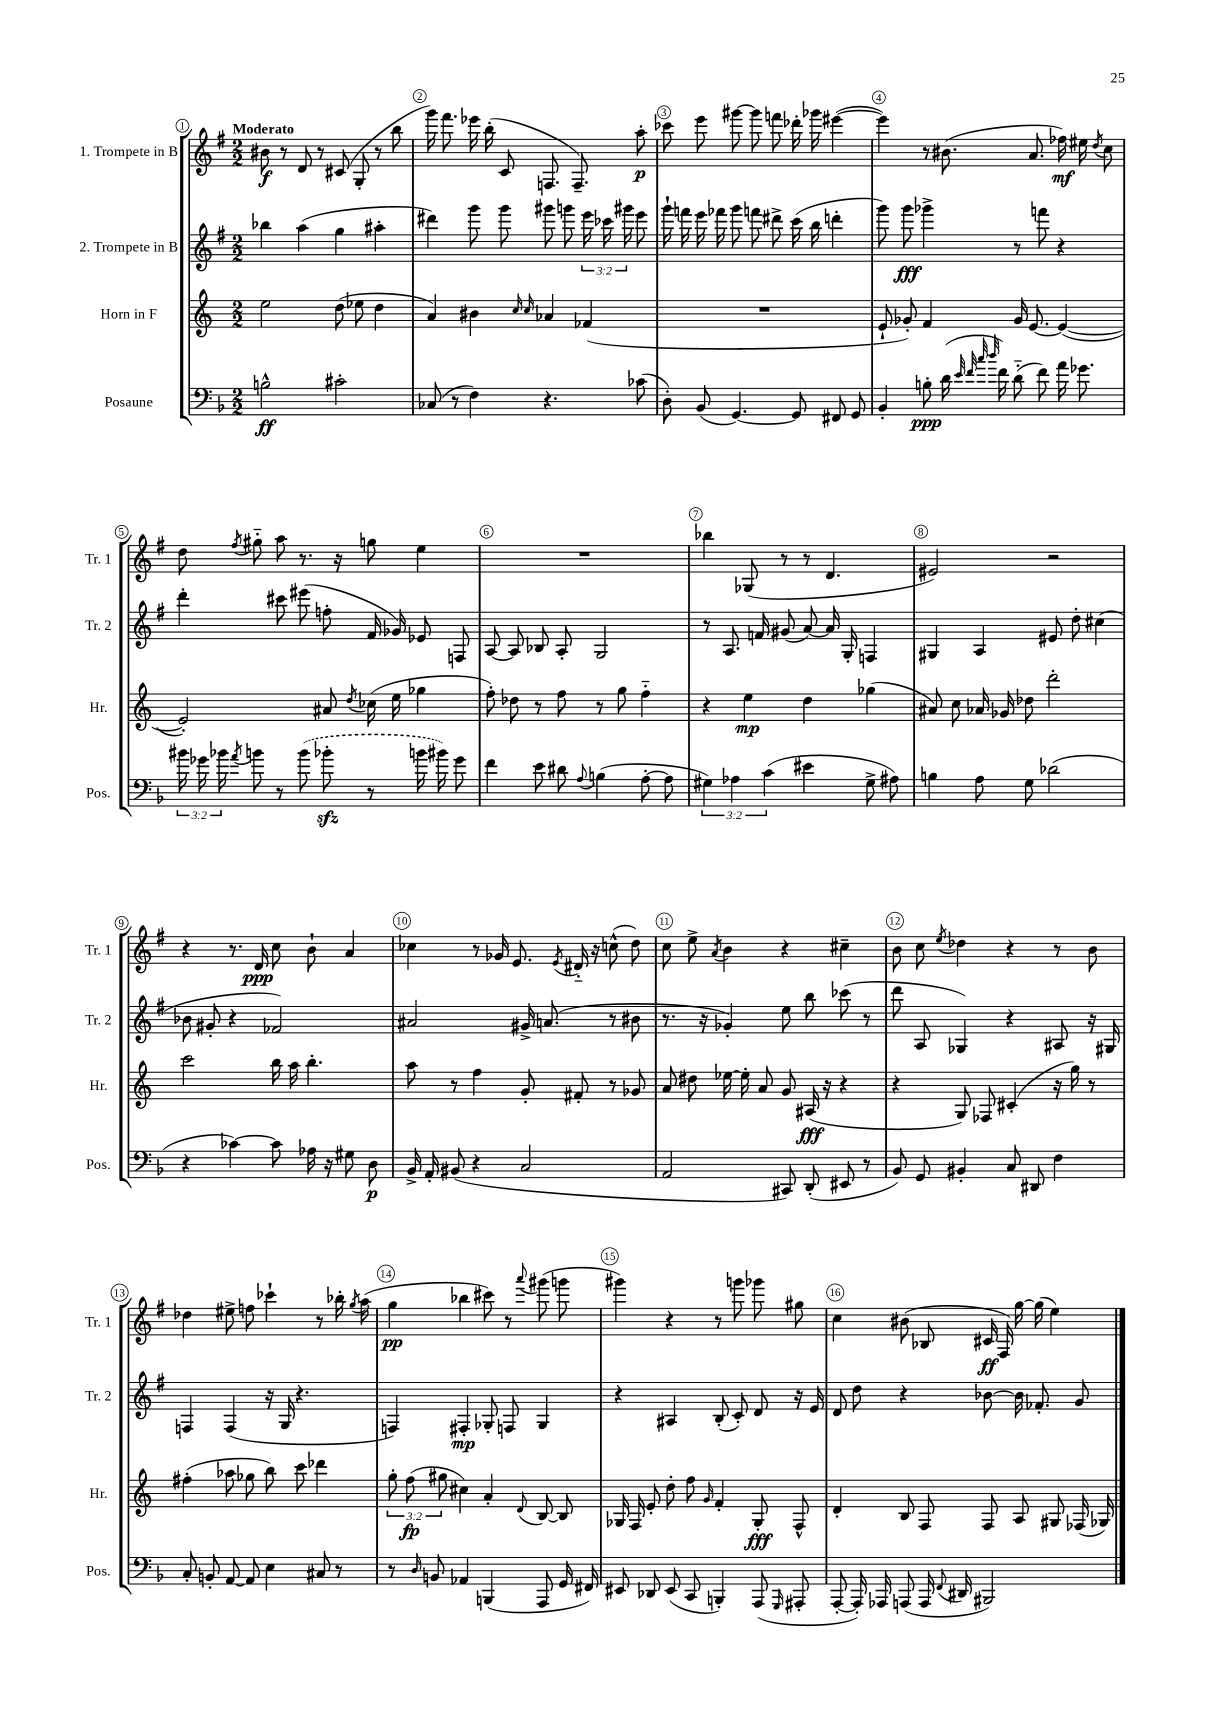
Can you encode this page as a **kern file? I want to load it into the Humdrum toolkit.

**kern	**dynam	**kern	**dynam	**kern	**dynam	**kern	**dynam
*part4	*part4	*part3	*part3	*part2	*part2	*part1	*part1
*staff4	*staff4	*staff3	*staff3	*staff2	*staff2	*staff1	*staff1
*I"Posaune	*	*I"Horn in F	*	*I"2. Trompete in B	*	*I"1. Trompete in B	*
*I'Pos.	*	*I'Hr.	*	*I'Tr. 2	*	*I'Tr. 1	*
*clefF4	*	*clefG2	*	*clefG2	*	*clefG2	*
*k[b-]	*	*k[]	*	*k[f#]	*	*k[f#]	*
*M2/2	*	*M2/2	*	*M2/2	*	*M2/2	*
=1	=1	=1	=1	=1	=1	=1	=1
!	!	!	!	!	!	!LO:TX:a:B:t=Moderato	!
2Bn^^\	ff	2ee\	.	4bb-X\	.	8b#X\	f
.	.	.	.	.	.	8r	.
.	.	.	.	(4aa\	.	8d/	.
.	.	.	.	.	.	8r	.
2c#X'\	.	(8dd\	.	4gg\	.	(8c#X/	.
.	.	8ee-X\	.	.	.	8G'/	.
.	.	4dd\	.	4aa#X'\	.	8r	.
.	.	.	.	.	.	8bb\	.
=2	=2	=2	=2	=2	=2	=2	=2
(8C-X/	.	4a/)	.	4ddd#X\)	.	16ggg\)	.
.	.	.	.	.	.	8.fff#\	.
8r	.	.	.	.	.	.	.
4F\)	.	4b#X\	.	8ggg\	.	16eee-X\	.
.	.	.	.	.	.	(16bb'\	.
.	.	.	.	8ggg\	.	8c/	.
.	.	16qqcc/	.	.	.	.	.
.	.	16qqcc/	.	.	.	.	.
4.r	.	4a-X/	.	8ggg#X\	.	8.Fn/	.
.	.	.	.	8gggn\	.	.	.
.	.	.	.	.	.	8.F~/)	.
.	.	(4f-X/	.	24eee\	.	.	.
.	.	.	.	24ccc-X\	.	.	.
.	.	.	.	24ggg#X\	.	.	.
(8c-X\	.	.	.	8eee\	.	8aa'\	p
=3	=3	=3	=3	=3	=3	=3	=3
8D'\)	.	1r	.	16ggg`\	.	8ccc-X\	.
.	.	.	.	16fffn\	.	.	.
(8BB-/	.	.	.	16eee\	.	8eee\	.
.	.	.	.	16fff-X\	.	.	.
[4.GG/)	.	.	.	8ggg\	.	[8ggg#X\	.
.	.	.	.	8fffn\	.	8ggg#\]	.
.	.	.	.	8ddd#X^\	.	8fffn\	.
8GG/]	.	.	.	(16ccc\	.	16ddd-X'\	.
.	.	.	.	16bb\	.	16ggg-X\	.
8FF#X/	.	.	.	4dddn'\	.	([4eee#X\	.
8GG/	.	.	.	.	.	.	.
=4	=4	=4	=4	=4	=4	=4	=4
4BB-'/	.	8e`/	.	8ggg\)	.	4eee#\])	.
.	.	8g-X'/)	.	8ggg\	fff	.	.
8Bn'\	ppp	4f/	.	4ggg-X^\	.	8r	.
(16d\	.	.	.	.	.	(8.b#X\	.
32qqe/	.	.	.	.	.	.	.
32qqf/	.	.	.	.	.	.	.
32qqcc/	.	.	.	.	.	.	.
32qqdd/	.	.	.	.	.	.	.
16f\)	.	.	.	.	.	.	.
(8d\	.	16g-/	.	8r	.	.	.
.	.	[8.e/	.	.	.	8.a/	.
8f\)	.	.	.	8fffn\	.	.	.
16a\	.	(4e/_	.	4r	.	16ff-X\)	mf
8.g-X\	.	.	.	.	.	16ee#X\	.
.	.	.	.	.	.	8qdd/	.
.	.	.	.	.	.	8cc\	.
!!LO:LB:g=z
=5	=5	=5	=5	=5	=5	=5	=5
24b#X\	.	2e'/])	.	4ddd'\	.	8dd\	.
24g-X\	.	.	.	.	.	.	.
24b-X\	.	.	.	.	.	.	.
8qa/	.	.	.	.	.	8qff#/	.
8bn\	.	.	.	.	.	8gg#X\	.
8r	.	.	.	8ccc#X\	.	8aa\	.
(8b\	.	.	.	(8eee#X\	.	8.r	.
8b-Xzz'\	.	8a#X/	.	8ffn'\	.	.	.
.	.	.	.	.	.	16r	.
.	.	8qdd/	.	.	.	.	.
8r	.	(16cc-X\	.	16f#/	.	8ggn\	.
.	.	16ee\	.	16g-X/)	.	.	.
16bn\	.	4gg-X\	.	8e-X/	.	4ee\	.
16b#X\)	.	.	.	.	.	.	.
8g-\	.	.	.	8Fn/	.	.	.
=6	=6	=6	=6	=6	=6	=6	=6
4f\	.	8ff'\)	.	[8A/	.	1r	.
.	.	8dd-X\	.	8A/]	.	.	.
8e\	.	8r	.	8B-X/	.	.	.
8d#X\	.	8ff\	.	8A'/	.	.	.
8qqA/	.	.	.	.	.	.	.
(4Bn\	.	8r	.	2G/	.	.	.
.	.	8gg\	.	.	.	.	.
[8A'\	.	4ff\	.	.	.	.	.
8A\]	.	.	.	.	.	.	.
=7	=7	=7	=7	=7	=7	=7	=7
6G#X\)	.	4r	.	8r	.	4bb-X\	.
.	.	.	.	8.A/	.	.	.
6A-X\	.	.	.	.	.	.	.
.	.	4ee\	mp	.	.	(8G-X/	.
.	.	.	.	16fn/	.	.	.
(6c\	.	.	.	.	.	.	.
.	.	.	.	(8g#X/	.	8r	.
4e#X\	.	4dd\	.	[8a/)	.	8r	.
.	.	.	.	16a/]	.	4.d/	.
.	.	.	.	16G'/	.	.	.
8G#^\	.	(4gg-X\	.	4Fn/	.	.	.
8A#X\)	.	.	.	.	.	.	.
=8	=8	=8	=8	=8	=8	=8	=8
4Bn\	.	8a#X/)	.	4G#X/	.	2e#X/)	.
.	.	8cc\	.	.	.	.	.
8A\	.	16a-X/	.	4A/	.	.	.
.	.	16g-X/	.	.	.	.	.
8G\	.	8dd-X\	.	.	.	.	.
(2d-X\	.	2ddd'\	.	8e#X/	.	2r	.
.	.	.	.	8dd'\	.	.	.
.	.	.	.	(4cc#X\	.	.	.
!!LO:LB:g=z
=9	=9	=9	=9	=9	=9	=9	=9
4r	.	2ccc\	.	8b-X\	.	4r	.
.	.	.	.	8g#X'/	.	.	.
[4c-X\)	.	.	.	4r	.	8.r	.
.	.	.	.	.	.	16d/	ppp
8c-\]	.	16bb\	.	2f-X/)	.	8cc\	.
.	.	16aa\	.	.	.	.	.
16A-X\	.	4.bb'\	.	.	.	8b`\	.
16r	.	.	.	.	.	.	.
8G#X\	.	.	.	.	.	4a/	.
8D\	p	.	.	.	.	.	.
=10	=10	=10	=10	=10	=10	=10	=10
16BB-^/	.	8aa\	.	2a#X/	.	4cc-X\	.
16AA'/	.	.	.	.	.	.	.
(8BB#X/	.	8r	.	.	.	.	.
4r	.	4ff\	.	.	.	8r	.
.	.	.	.	.	.	16g-X/	.
.	.	.	.	.	.	8.e/	.
2C/	.	8g'/	.	16g#X^/	.	.	.
.	.	.	.	(8.an/	.	.	.
.	.	.	.	.	.	8qe/	.
.	.	8f#X'/	.	.	.	16d#X/	.
.	.	.	.	.	.	16r	.
.	.	8r	.	8r	.	(8ccn^^\	.
.	.	8g-X/	.	8b#X\	.	8dd\)	.
=11	=11	=11	=11	=11	=11	=11	=11
2AA/	.	8a/	.	8.r	.	8cc\	.
.	.	8dd#X\	.	.	.	8ee^\	.
.	.	.	.	16r	.	.	.
.	.	.	.	.	.	8qa/	.
.	.	[16ee-X\	.	4g-X'/)	.	4b\	.
.	.	16ee-'\]	.	.	.	.	.
.	.	8a/	.	.	.	.	.
8CC#X/)	.	8g/	.	8ee\	.	4r	.
(8DD'/	.	(16A#X/	fff	8bb\	.	.	.
.	.	16r	.	.	.	.	.
8EE#X/	.	4r	.	(8ccc-X\	.	4cc#X~\	.
8r	.	.	.	8r	.	.	.
=12	=12	=12	=12	=12	=12	=12	=12
8BB-/)	.	4r	.	8ddd\	.	8b\	.
8GG/	.	.	.	8A/	.	8cc\	.
.	.	.	.	.	.	8qee/	.
4BB#X'/	.	8G/)	.	4G-X/)	.	4dd-X\	.
.	.	8F-X/	.	.	.	.	.
8C/	.	(4c#X'/	.	4r	.	4r	.
8DD#X/	.	.	.	.	.	.	.
4F\	.	16r	.	8A#X/	.	8r	.
.	.	16gg\)	.	.	.	.	.
.	.	8r	.	16r	.	8b\	.
.	.	.	.	16G#X/	.	.	.
!!LO:LB:g=z
=13	=13	=13	=13	=13	=13	=13	=13
8C'/	.	(4ff#X'\	.	4Fn/	.	4dd-X\	.
8BBn'/	.	.	.	.	.	.	.
[8AA/	.	8aa-X\	.	(4F/	.	8ee#X^\	.
8AA/]	.	8gg-X\	.	.	.	8ffn\	.
4E\	.	8bb\)	.	16r	.	4ccc-X`\	.
.	.	.	.	16G/	.	.	.
.	.	8ccc\	.	4.r	.	.	.
8C#X/	.	4ddd-X\	.	.	.	8r	.
8r	.	.	.	.	.	16bb-X'\	.
.	.	.	.	.	.	8qgg/	.
.	.	.	.	.	.	(16aa\	.
=14	=14	=14	=14	=14	=14	=14	=14
8r	.	12gg'\	.	4Fn/)	.	4gg\	pp
.	.	(12ff\	fp	.	.	.	.
16qqD/	.	.	.	.	.	.	.
8BBn/	.	.	.	.	.	.	.
.	.	12gg#X\	.	.	.	.	.
4AA-X/	.	4cc#X\)	.	4F#X'/	mp	4bb-X\	.
(4BBBn/	.	4a'/	.	8G-X'/	.	8ccc#X\)	.
.	.	.	.	8Fn/	.	8r	.
.	.	8qqd/	.	.	.	8qqaaa/	.
8AAA/	.	[8B/	.	4G-/	.	(8ggg#X\	.
16GG/	.	8B/]	.	.	.	8gggn\	.
16FF#X/)	.	.	.	.	.	.	.
=15	=15	=15	=15	=15	=15	=15	=15
8EE#X/	.	16G-X/	.	4r	.	4ggg#X\)	.
.	.	16F/	.	.	.	.	.
8DD-X/	.	8e'/	.	.	.	.	.
(8EE#/	.	8dd'\	.	4A#X/	.	4r	.
8CC/	.	8ff\	.	.	.	.	.
.	.	16qqg/	.	.	.	.	.
4BBBn'/)	.	4f'/	.	(8B'/	.	8r	.
.	.	.	.	8c'/)	.	8gggn\	.
(8AAA/	.	8G-'/	fff	8d/	.	8ggg-X\	.
16qqGGG/	.	.	.	.	.	.	.
8AAA#X'/	.	8F^^/	.	16r	.	8gg#X\	.
.	.	.	.	16e/	.	.	.
=16	=16	=16	=16	=16	=16	=16	=16
[8AAA'/	.	4d'/	.	8d/	.	4cc\	.
16AAA'/])	.	.	.	8dd\	.	.	.
16AAA-X/	.	.	.	.	.	.	.
(8AAAn/	.	8B/	.	4r	.	(8b#X\	.
16AAA/	.	8F/	.	.	.	8B-X/	.
8qqFF/	.	.	.	.	.	.	.
16DD#X/	.	.	.	.	.	.	.
2BBB#X/)	.	8F/	.	[8b-X\	.	16c#X/	ff
.	.	.	.	.	.	16F#/)	.
.	.	8A/	.	16b-\]	.	[16gg\	.
.	.	.	.	8.f-X'/	.	(16gg\]	.
.	.	8G#X/	.	.	.	4ee\)	.
.	.	(16F-X/	.	8g/	.	.	.
.	.	16G-X/)	.	.	.	.	.
==	==	==	==	==	==	==	==
*-	*-	*-	*-	*-	*-	*-	*-
